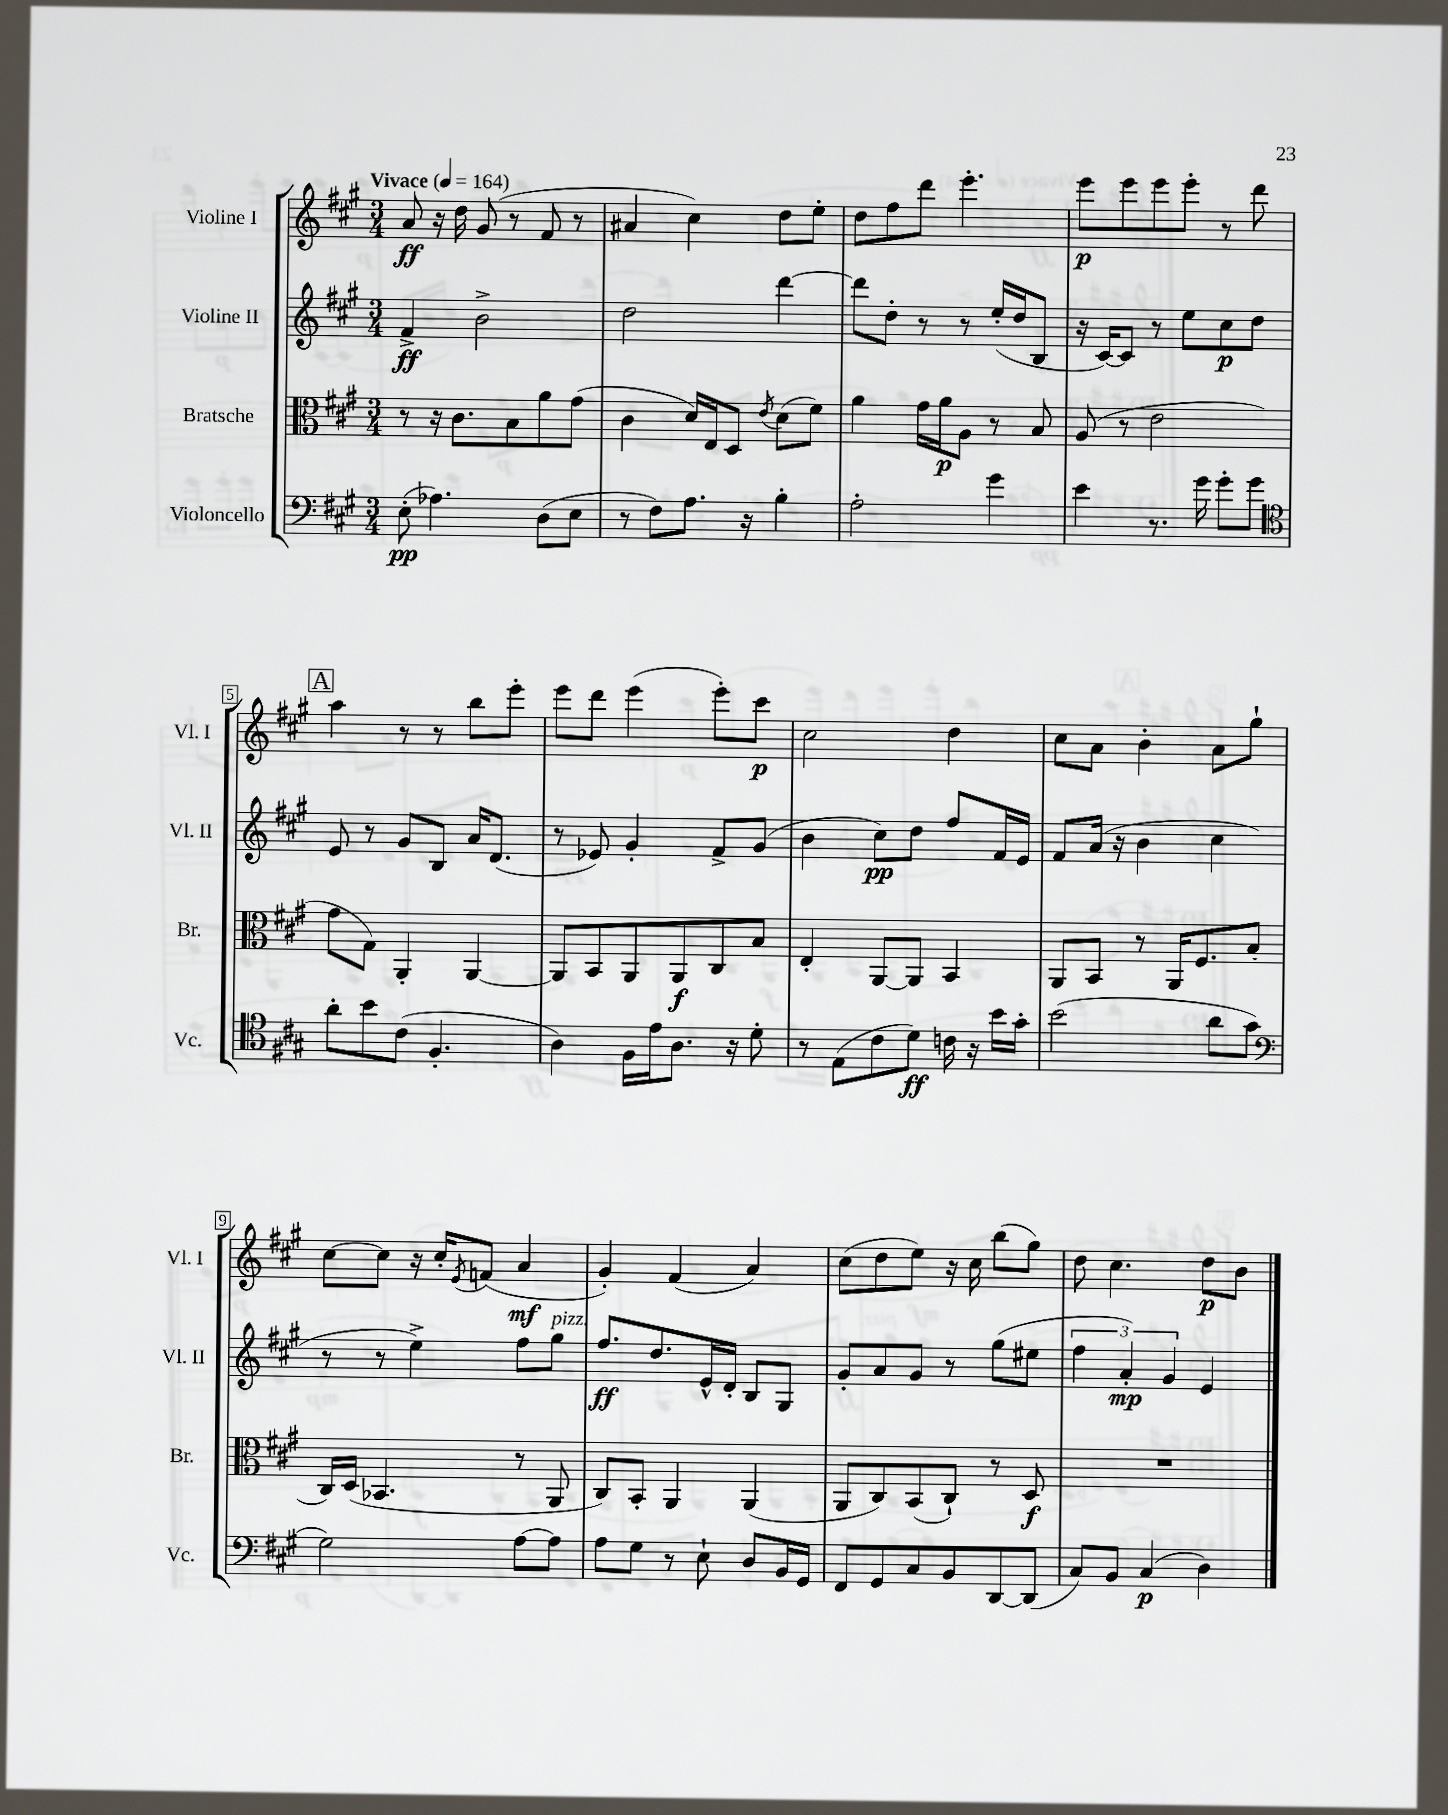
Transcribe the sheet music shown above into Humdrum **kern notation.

**kern	**kern	**kern	**kern
*staff4	*staff3	*staff2	*staff1
*clefF4	*clefC3	*clefG2	*clefG2
*k[f#c#g#]	*k[f#c#g#]	*k[f#c#g#]	*k[f#c#g#]
*M3/4	*M3/4	*M3/4	*M3/4
*MM164	*MM164	*MM164	*MM164
(8E'	8r	4f#^	8a
4.A-)	16r	.	16r
.	8.c#	.	16dd
.	.	2b^	(8g#
.	8B	.	8r
(8D	8a	.	8f#
8E	(8g#	.	8r
=	=	=	=
8r	4c#	2dd	4a#
8F#)	.	.	.
8.A	16d)	.	4cc#)
.	16E	.	.
.	8D	.	.
16r	.	.	.
.	8qe	.	.
4B'	(8d	[4ddd	8dd
.	8f#)	.	8ee'
=	=	=	=
2A'	4a	8ddd]	8dd
.	.	8dd'	8ff#
.	16g#	8r	8ddd
.	16a	.	.
.	8A	8r	4.eee'
4g#	8r	(16ee'	.
.	.	16dd	.
.	8B	8B	.
=	=	=	=
4e	(8A	16r	8eee
.	.	[16c#)	.
.	8r	8c#]	8eee
8.r	2e	8r	8eee
.	.	8ee	8eee'
16g#	.	.	.
8g#'	.	8cc#	8r
8g#	.	8dd	8ddd
=	=	=	=
*clefC4	*	*	*
8a'	8g#	8e	4aa
8b	8G#)	8r	.
(8c#	4AA'	8g#	8r
4.F#'	.	8B	8r
.	[4AA	16a	8bb
.	.	(8.d	.
.	.	.	8eee'
=	=	=	=
4A)	8AA]	8r	8eee
.	8BB	8e-)	8ddd
16F#	8AA	4g#'	(4eee
16e	.	.	.
8.A	8AA	.	.
.	8C#	8f#^	8eee')
16r	.	.	.
8d'	8B	(8g#	8ccc#
=	=	=	=
8r	4E'	4b	2cc#
(8E	.	.	.
8c#	[8AA	8cc#)	.
8d)	8AA]	8dd	.
16c	4BB	8ff#	4dd
16r	.	.	.
16b	.	16f#	.
16g#'	.	16e	.
=	=	=	=
(2b	8AA	8f#	8cc#
.	8BB	(16a	8a
.	.	16r	.
.	8r	4b	4b'
.	16AA	.	.
.	8.F#	.	.
8a	.	4cc#	8a
8g#	(8B	.	8gg#`
=	=	=	=
*clefF4	*	*	*
2G#)	16C#)	8r	[8cc#
.	(16D	.	.
.	4.BB-	8r	8cc#]
.	.	4ee^)	16r
.	.	.	16cc#'
.	.	.	8qe
.	.	.	(8f
[8A	8r	8ff#	4a
8A]	8AA	8gg#	.
=	=	=	=
8A	8C#)	8.ff#	4g#')
8G#	8BB'	.	.
.	.	8.dd	.
8r	4AA	.	(4f#
8E`	.	16e^^	.
.	.	16d'	.
8D	(4AA	8B	4a)
16BB	.	8G#	.
16GG#	.	.	.
=	=	=	=
8FF#	8AA	8g#'	(8cc#
8GG#	8C#)	8a	8dd
8C#	(8BB	8g#	8ee)
8BB	8C#`)	8r	16r
.	.	.	16cc#
[8DD	8r	(8gg#	(8bb
(8DD]	8D	8ee#	8gg#)
=	=	=	=
8C#)	2.r	6ff#	8dd
8BB	.	.	4.cc#
.	.	6a')	.
(4C#	.	.	.
.	.	6g#	.
4D)	.	4e	8dd
.	.	.	8b
==	==	==	==
*-	*-	*-	*-
